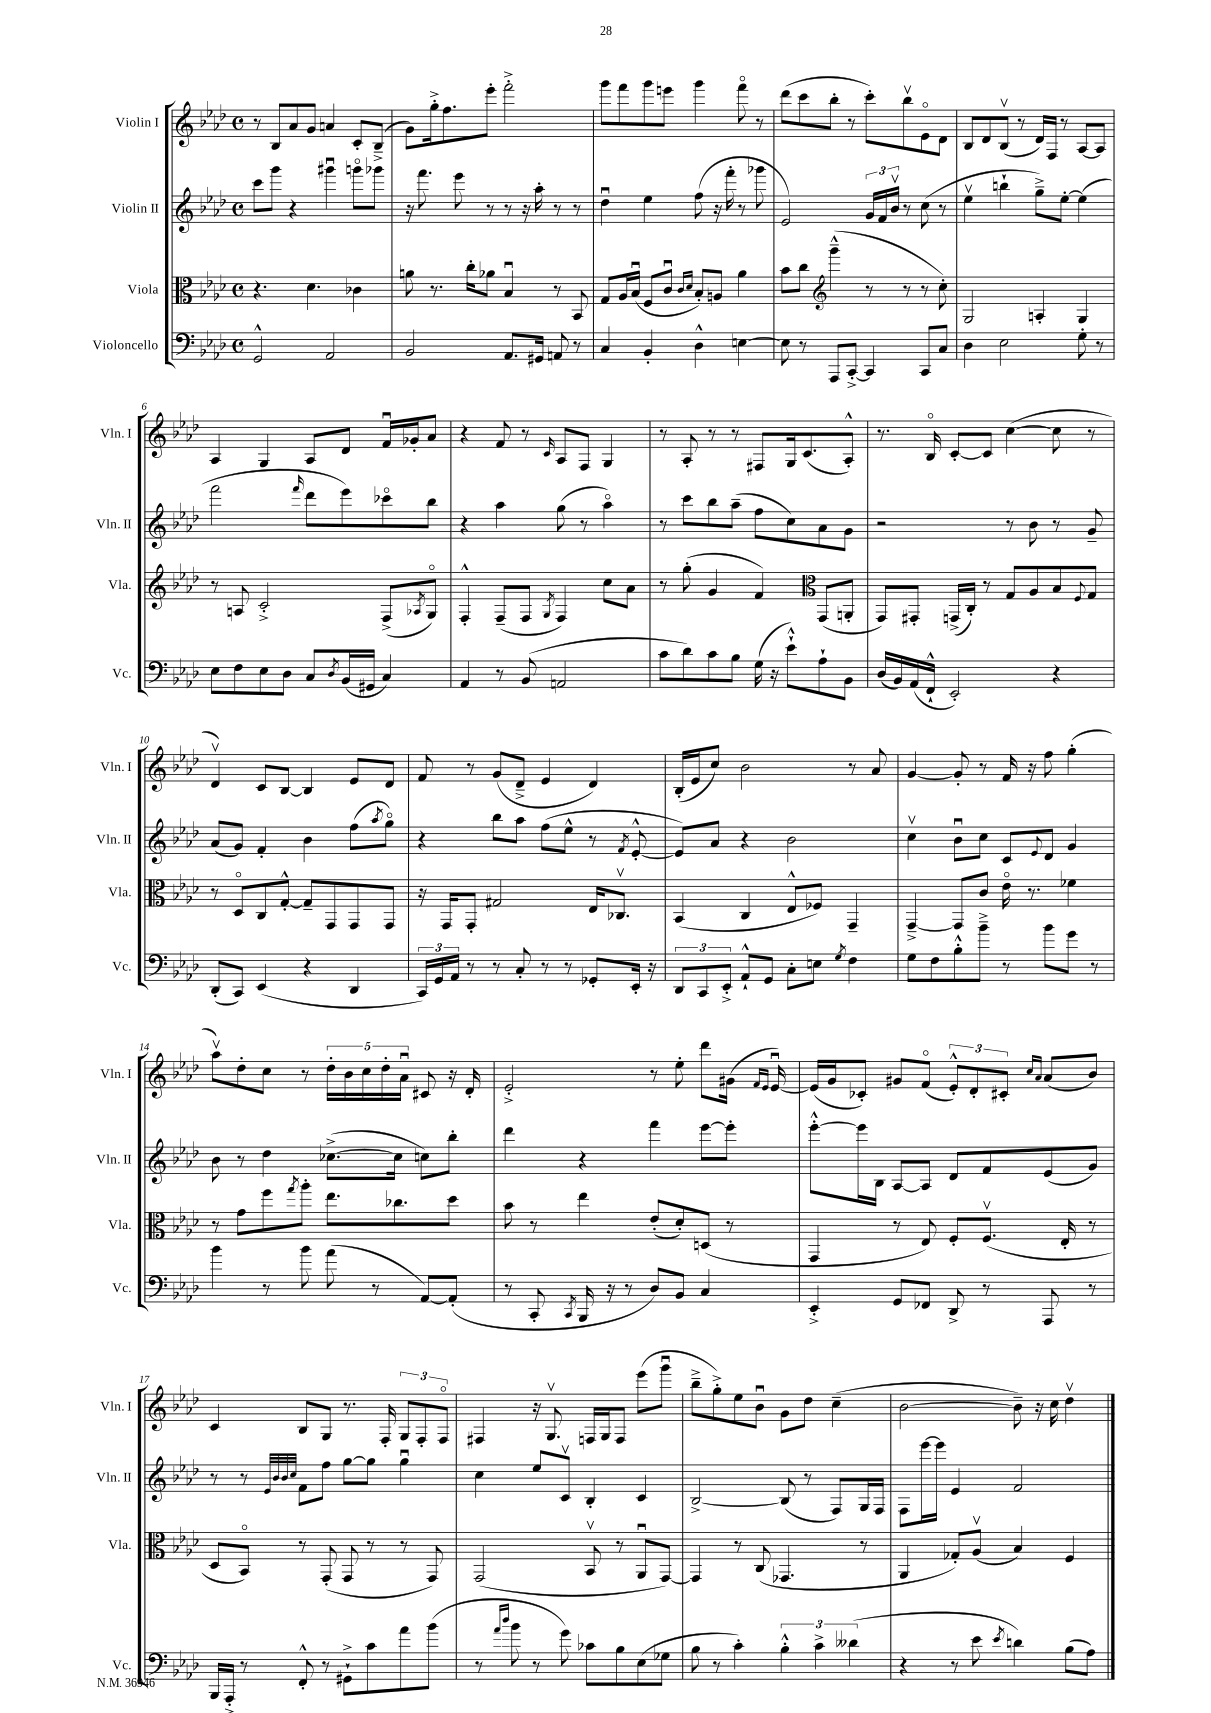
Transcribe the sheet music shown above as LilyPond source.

<<
\new StaffGroup <<
\new Staff = "s0" \with { instrumentName = "Violin I" shortInstrumentName = "Vln. I" } {
    \clef treble \key aes \major \defaultTimeSignature \time 4/4
    r8 bes8 aes'8 g'8 a'4 c'8-. bes8--->( |
    g'8) g''16-.-> f''8. ees'''8-. f'''2-.-> |
    g'''8 f'''8 g'''8 e'''8 g'''4 f'''8\flageolet r8 |
    des'''8( c'''8 bes''8-. r8 c'''8-.) bes''8\upbow ees'8\flageolet des'8 |
    bes8 des'8 bes8\upbow( r8 des'16) f16 r8 aes8~ aes8 |
    aes4 g4 aes8 des'8 f'16\downbow ges'16-. aes'8 |
    r4 f'8 r8 \grace { c'16 } aes8 f8 g4 |
    r8 aes8-. r8 r8 fis8 g16 c'8.( aes8-.-^) |
    r8. bes16\flageolet c'8~-. c'8 c''4~( c''8 r8 |
    des'4\upbow) c'8 bes8~ bes4 ees'8 des'8 |
    f'8 r8 g'8( des'8---> ees'4 des'4) |
    bes16-.( ees'16 c''8) bes'2 r8 aes'8 |
    g'4~ g'8-. r8 f'16 r16 f''8 g''4-.( |
    aes''8\upbow) des''8-. c''8 r8 \tuplet 5/4 { des''16-. bes'16 c''16 des''16-. aes'16\downbow } cis'8 r16 des'16-. |
    ees'2-.-> r8 ees''8-. des'''8 gis'16( \grace { f'16 ees'16 } ees'16~\downbow) |
    ees'16( g'16 ces'8-.) gis'8 f'8\flageolet( \tuplet 3/2 { ees'8-.-^) des'8-. cis'8-. } \grace { c''16 aes'16 } aes'8( bes'8) |
    c'4 bes8 g8 r8. f16-. \tuplet 3/2 { g8 f8-. f8\flageolet } |
    fis4 r16 g8.\upbow f16 g16 f8 ees'''8( g'''8\downbow |
    bes''8---> g''8-.->) ees''8 bes'8\downbow g'8 des''8 c''4--( |
    bes'2~ bes'8--) r16 c''16 des''4\upbow \bar "|." |
}
\new Staff = "s1" \with { instrumentName = "Violin II" shortInstrumentName = "Vln. II" } {
    \clef treble \key aes \major \defaultTimeSignature \time 4/4
    c'''8 g'''8 r4 gis'''4\downbow g'''8\flageolet ges'''8 |
    r16 f'''8. ees'''8 r8 r8 r16 aes''16-. r8 r8 |
    des''4\downbow ees''4 f''8( r16 f'''16-. r8 ges'''8 |
    ees'2) \tuplet 3/2 { g'16 f'16 bes'16\upbow } r8 c''8( r8 |
    ees''4\upbow b''4-! g''8--->) ees''8~-. ees''4( |
    f'''2 \grace { f'''16 } des'''8 ees'''8) ces'''8\flageolet bes''8 |
    r4 aes''4 g''8( r8 aes''4\flageolet) |
    r8 c'''8 bes''8 aes''8--( f''8 c''8) aes'8 g'8 |
    r2 r8 bes'8 r8 g'8-- |
    aes'8( g'8) f'4-. bes'4 f''8( \acciaccatura { aes''8 } g''8\flageolet) |
    r4 bes''8 aes''8 f''8( ees''8-^ r8 \acciaccatura { f'8 } ees'8~-.-^ |
    ees'8) aes'8 r4 bes'2 |
    c''4\upbow bes'8\downbow c''8 c'8 \appoggiatura { ees'8 } des'8 g'4 |
    bes'8 r8 des''4 ces''8.~->( ces''16 c''8) bes''8-. |
    des'''4 r4 f'''4 ees'''8~ ees'''8-. |
    ees'''8~-.-^ ees'''16 bes16 aes8~ aes8 des'8 f'8 ees'8( g'8) |
    r8 r8 \grace { ees'32 bes'32 bes'32 c''32 } f'8 f''8 g''8~ g''8 g''4\downbow |
    c''4 ees''8 c'8\upbow bes4-. c'4 |
    bes2~-> bes8( r8 f8) g16 f16 |
    f8 ees'''16~ ees'''16 ees'4 f'2 \bar "|." |
}
\new Staff = "s2" \with { instrumentName = "Viola" shortInstrumentName = "Vla." } {
    \clef alto \key aes \major \defaultTimeSignature \time 4/4
    r4. des'4. ces'4 |
    a'8 r8. c''16-. aes'8 bes4\downbow r8 bes,8 |
    g8 aes16 bes16\downbow( f8 c'8\downbow \grace { c'16 des'16 } bes8-.) a8 aes'4 |
    bes'8 c''8 \clef treble g'''4---^( r8 r8 r8 c''8-.) |
    g2 a4-. g4 |
    r8 a8 c'2-.-> f8->( \acciaccatura { aes8 } g8\flageolet) |
    f4-.-^ f8--( f8 \acciaccatura { g8 } f4) c''8 aes'8 |
    r8 g''8-.( g'4 f'4) \clef alto g,8( a,8-. |
    g,8) gis,8-. g,16->( c16-.) r8 g8 aes8 bes8 \appoggiatura { f8 } g8 |
    r8 des8\flageolet c8 g8~-.-^ g8-- g,8 g,8 g,8 |
    r16 g,16 g,8-. gis2 ees16 ces8.\upbow |
    bes,4( c4 ees8-^ fes8) g,4-- |
    g,4~---> g,8 c'8 ees'16\flageolet r8. fes'4 |
    r8 g'8 f''8 \acciaccatura { g''8 } aes''8-. ees''8. ces''8. des''8 |
    bes'8 r8 ees''4 ees'8-.( des'8-.) d8( r8 |
    g,4 r8 ees8) f8-. f8.\upbow( ees16-. r8 |
    des8 bes,8\flageolet) r8 g,8-.( g,8 r8 r8 g,8) |
    g,2( bes,8\upbow r8 aes,8\downbow g,8~) |
    g,4 r8 c8( ges,4. r8 |
    aes,4 ges8-.) aes8\upbow( bes4) f4 \bar "|." |
}
\new Staff = "s3" \with { instrumentName = "Violoncello" shortInstrumentName = "Vc." } {
    \clef bass \key aes \major \defaultTimeSignature \time 4/4
    g,2-^ aes,2 |
    bes,2 aes,8. gis,16 a,8 r8 |
    c4 bes,4-. des4-^ e4~ |
    e8 r8 aes,,8 c,8~-.-> c,4 c,8 c8 |
    des4 ees2 g8-. r8 |
    ees8 f8 ees8 des8 c8 \acciaccatura { des8 } bes,16( gis,16 c4) |
    aes,4 r8 bes,8( a,2 |
    c'8 des'8) c'8 bes8 g16( r16 ees'8-!-^) aes8-! bes,8 |
    des16( bes,16) aes,16( f,16-!-^ ees,2-.) r4 |
    des,8-.( c,8) ees,4( r4 des,4 |
    \tuplet 3/2 { c,16) g,16 aes,16 } r8 r8 c8-. r8 r8 ges,8-. ees,16-. r16 |
    \tuplet 3/2 { des,8 c,8 ees,8-.-> } aes,8-!-^ g,8 c8-. e8 \acciaccatura { g8 } f4 |
    g8 f8 bes8-.-^ bes'8---> r8 bes'8 g'8 r8 |
    bes'4 r8 bes'8 aes'8( r8 aes,8~) aes,8-.( |
    r8 c,8-. \acciaccatura { c,8 } bes,,16 r16 r8 des8) bes,8 c4 |
    ees,4-.-> g,8 fes,8 des,8-> r8 aes,,8 r8 |
    bes,,16 aes,,16-.-> r8 f,8-.-^ r8 gis,8-!-> c'8 aes'8 bes'8( |
    r8 \grace { aes'16 des''16 } bes'8 r8 g'8) ces'8 bes8 ees8( ges8 |
    bes8 r8 c'4-.) \tuplet 3/2 { bes4-.-^ c'4-> deses'4( } |
    r4 r8 ees'8 \acciaccatura { ees'8 } d'4) bes8( aes8) \bar "|." |
}
>>
>>
